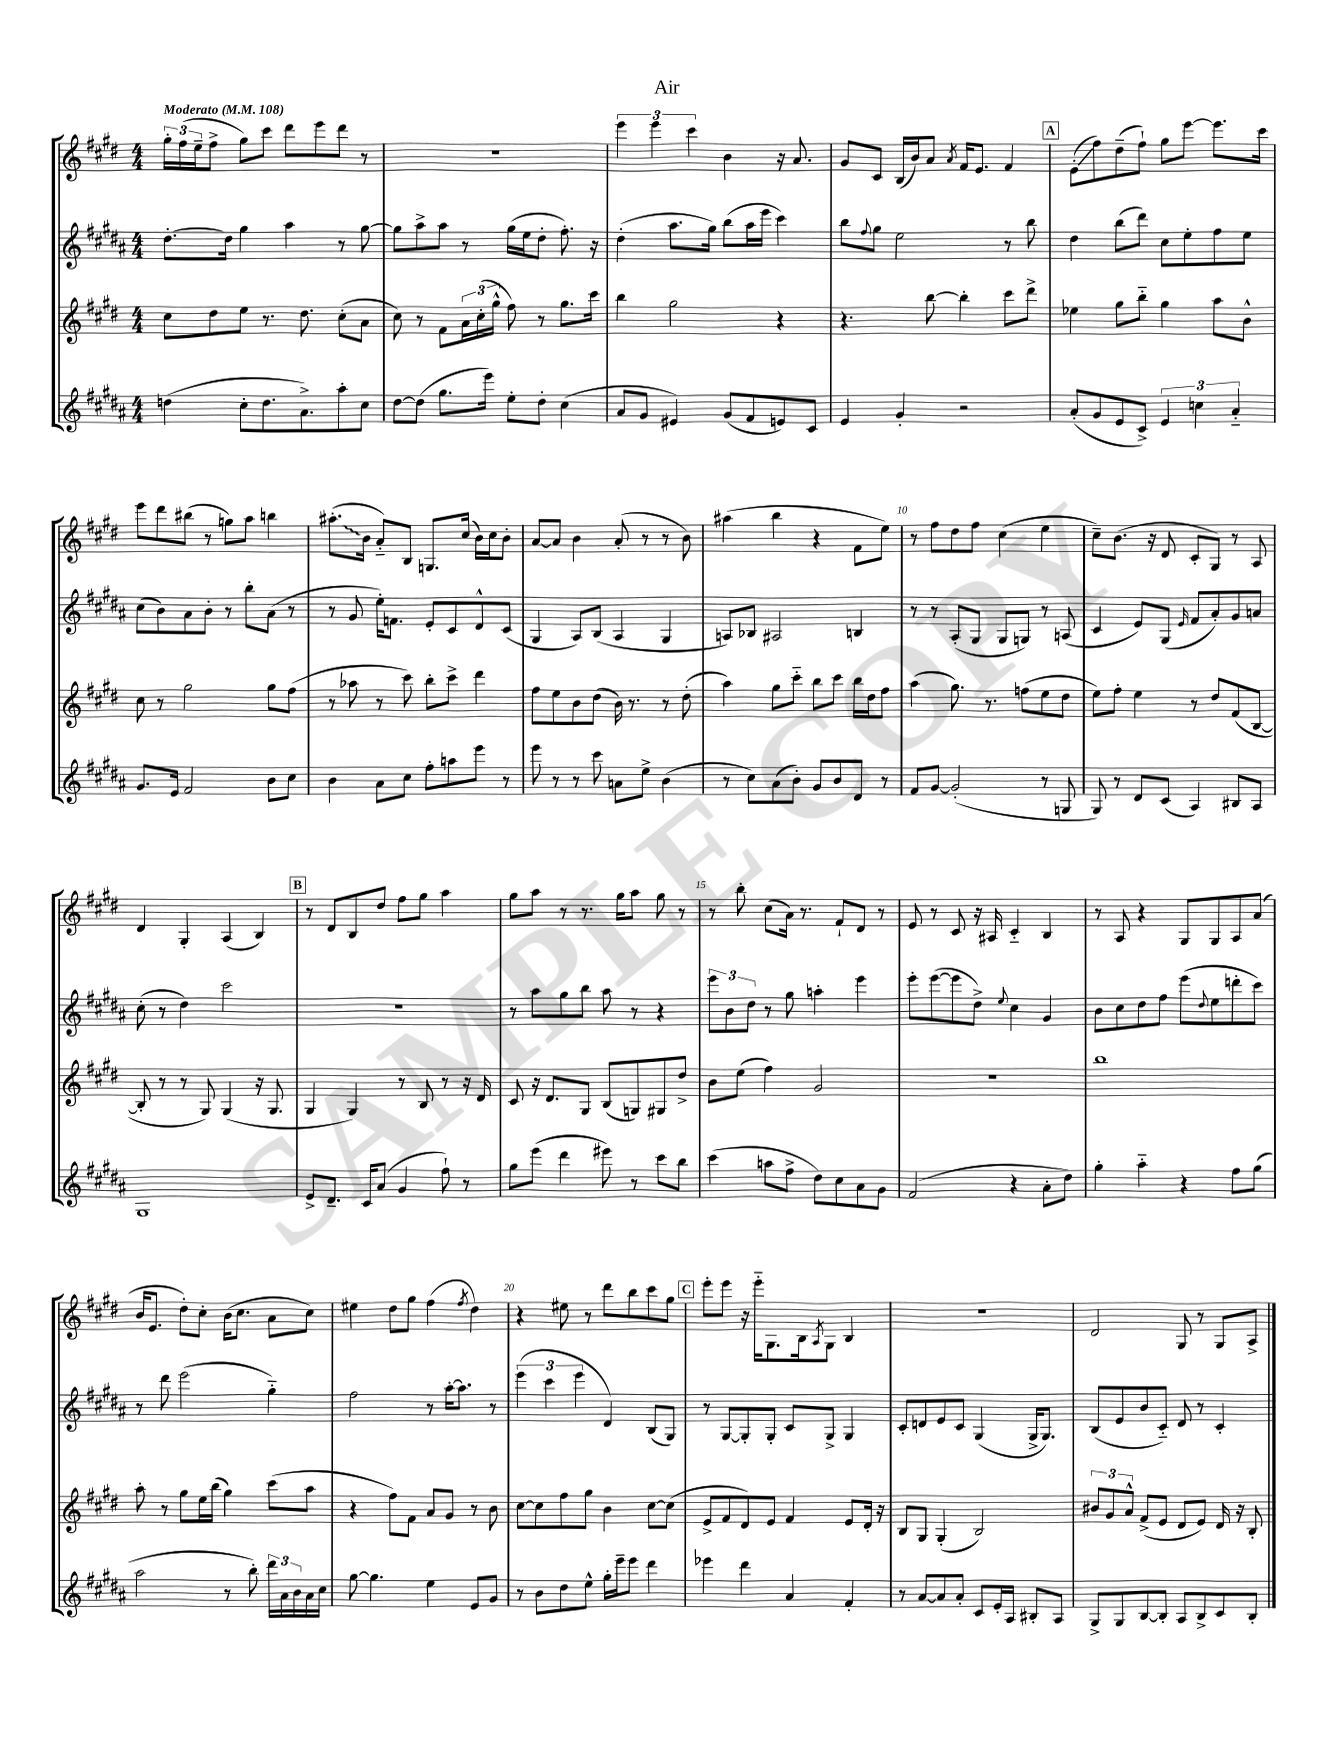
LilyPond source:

\header { title = "Air" }
<<
\new StaffGroup <<
\new Staff = "s0" {
    \clef treble \key e \major \numericTimeSignature \time 4/4 \tempo "Moderato" 4 = 108
    \tuplet 3/2 { gis''16-. fis''16( e''16-- } fis''8-> gis''8) cis'''8 dis'''8 e'''8 dis'''8 r8 |
    r1 |
    \tuplet 3/2 { e'''4 e'''4 cis'''4 } b'4 r16 a'8. |
    gis'8 cis'8 b16( b'16) a'8 \acciaccatura { a'8 } fis'16 e'8. fis'4 |
    \mark \markup { \box "A" } e'8-.\glissando( fis''8) dis''8--( fis''8-!) gis''8 e'''8~ e'''8. cis'''16 |
    e'''8 dis'''8 bis''8( r8 g''8) a''8 b''4 |
    \once \override Glissando.style = #'zigzag ais''8.-.\glissando( b'16 a'8-_) b8 g8. cis''16( b'16) cis''16 b'8-. |
    a'8~ a'8 b'4 a'8-.( r8 r8 b'8) |
    ais''4( b''4 r4 fis'8 e''8) |
    r8 fis''8 dis''8 fis''8 cis''4( e''4 |
    cis''8--) b'8.( r16 dis'8 cis'8-. gis8) r8 a8 |
    dis'4 gis4-. a4( b4) |
    \mark \markup { \box "B" } r8 dis'8 b8 dis''8 fis''8 gis''8 a''4 |
    gis''8 a''8 r8 r8. gis''16 a''8 gis''8 r8 |
    r8 b''8-. cis''8( a'16) r8. fis'8-! dis'8 r8 |
    e'8 r8 cis'8 r16 ais16 cis'4-_ b4 |
    r8 a8 r4 gis8 gis8 a8 a'8( |
    b'16 e'8. dis''8-.) cis''8-. b'16( cis''8. a'8 cis''8) |
    eis''4 dis''8 gis''8 fis''4( \acciaccatura { fis''8 } dis''4) |
    r4 eis''8 r8 dis'''8 b''8 cis'''8 gis''8 |
    \mark \markup { \box "C" } e'''8-. e'''8 r16 e'''16-_ gis8. b16 \acciaccatura { a8 } gis8 b4 |
    R1 |
    dis'2 gis8 r8 gis8 a8-> \bar "|." |
}
\new Staff = "s1" {
    \clef treble \key b \major \numericTimeSignature \time 4/4
    dis''8.~-. dis''16 gis''4 ais''4 r8 gis''8~ |
    gis''8 ais''8-> ais''8 r8 gis''16( e''16 dis''8-. fis''8.-.) r16 |
    dis''4-.( ais''8. gis''16) b''8( ais''16 e'''16 cis'''4) |
    b''8 \appoggiatura { fis''8 } gis''8 e''2 r8 b''8 |
    \mark \markup { \box "A" } dis''4 b''8( dis'''8) cis''8 e''8-. fis''8 e''8 |
    cis''8( b'8) ais'8 b'8-. r8 b''8-. ais'8( r8 |
    r8 gis'8 e''16-.) f'8. e'8-. cis'8 dis'8-^ cis'8( |
    gis4 ais8) b8( ais4 gis4 |
    a8) bes8 ais2 b4 |
    r8 r8 ais8-.( gis8 gis8 g8) r8 a8( |
    cis'4 e'8) gis8( \grace { e'16 } fis'8 ais'8-.) gis'8 a'8 |
    cis''8-.( r8 dis''4) cis'''2 |
    \mark \markup { \box "B" } R1 |
    r8 ais''8 gis''8 b''8 ais''8 r8 r4 |
    \tuplet 3/2 { e'''8 b'8 dis''8 } r8 gis''8 a''4-. e'''4 |
    e'''8-. e'''8~( e'''8 dis''8->) \appoggiatura { e''8 } cis''4 gis'4 |
    b'8 cis''8 dis''8 fis''8 e'''8( \appoggiatura { dis''8 } e''8 d'''8-. cis'''8) |
    r8 dis'''8 e'''2( gis''4-_) |
    fis''2 r8 ais''16~-. ais''8. r8 |
    \tuplet 3/2 { e'''4( cis'''4 e'''4 } dis'4) b8( gis8) |
    \mark \markup { \box "C" } r8 gis8~ gis8-. gis8-. cis'8 gis8-> gis4 |
    cis'8-. d'8 e'8 cis'8 gis4( gis16-> gis8.) |
    b8( e'8 b'8 cis'8-_) dis'8 r8 cis'4-. \bar "|." |
}
\new Staff = "s2" {
    \clef treble \key e \major \numericTimeSignature \time 4/4
    cis''8 dis''8 e''8 r8. dis''8. cis''8-.( a'8 |
    cis''8) r8 fis'8 \tuplet 3/2 { a'16 cis''16-.( gis''16-^ } fis''8) r8 gis''8. cis'''16 |
    b''4 gis''2 r4 |
    r4. b''8~ b''4-. cis'''8 dis'''8-> |
    \mark \markup { \box "A" } ees''4 gis''8 b''8-_ gis''4 a''8 b'8-^ |
    cis''8 r8 gis''2 gis''8 fis''8( |
    r8 aes''8 r8 cis'''8) b''8-. cis'''8-> dis'''4 |
    fis''8 e''8 b'8 dis''8( b'16) r8. r8 dis''8-.( |
    a''4) gis''8 cis'''8-_ b''8 cis'''8 b''16 dis''16 fis''8 |
    a''4( gis''8.) r8. f''8( e''8 dis''8 |
    e''8) fis''8-. e''4 r8 dis''8 fis'8( b8~ |
    b8-. r8 r8 gis8) gis4( r16 gis8. |
    \mark \markup { \box "B" } gis4 gis4) r8 b8 r8 r16 dis'16 |
    cis'8 r16 dis'8. gis8 b8( g8) gis8 dis''8-> |
    b'8 e''8( fis''4) gis'2 |
    R1 |
    b''1 |
    a''8-. r8 gis''8 e''16 b''16( gis''4) cis'''8( a''8 |
    r4 fis''8) fis'8 a'8 gis'8 r8 b'8 |
    cis''8~ cis''8 fis''8 gis''8 b'4 cis''8~ cis''8( |
    \mark \markup { \box "C" } e'8-> fis'8 dis'8) e'8 fis'4 e'8 dis'16-. r16 |
    b8 gis8 gis4-.( b2) |
    \tuplet 3/2 { bis'8 gis'8 a'8-^ } fis'8->( e'8 dis'8 e'8) dis'16 r16 b8-. \bar "|." |
}
\new Staff = "s3" {
    \clef treble \key b \major \numericTimeSignature \time 4/4
    d''4( cis''8-. d''8. ais'8.->) ais''8-. cis''8 |
    dis''8~ dis''8( gis''8. e'''16) e''8-. dis''8-. cis''4( |
    ais'8 gis'8 eis'4) gis'8( fis'8 e'8) cis'8 |
    e'4 gis'4-. r2 |
    \mark \markup { \box "A" } ais'8-.( gis'8 e'8 cis'8->) \tuplet 3/2 { e'4 c''4 ais'4-_ } |
    gis'8. e'16 fis'2 b'8 cis''8 |
    b'4 ais'8 cis''8 fis''8-. a''8 e'''8 r8 |
    e'''8 r8 r8 cis'''8 a'8 e''8-> b'4( |
    r8 cis''8) ais'8( b'8-.) gis'8 b'8 dis'8 r8 |
    fis'8 gis'8~ gis'2-.( r8 g8 |
    gis8) r8 dis'8 cis'8( ais4) bis8 ais8 |
    gis1 |
    \mark \markup { \box "B" } e'8-> dis'8.-- cis'16 ais'8( gis'4 fis''8-!) r8 |
    gis''8 e'''8( dis'''4 eis'''8) r8 cis'''8 b''8 |
    cis'''4( a''8 fis''8-> dis''8) cis''8 ais'8 gis'8 |
    fis'2( r4 ais'8-. dis''8) |
    gis''4-. ais''4-_ r4 fis''8 gis''8( |
    ais''2 r8 b''8-.) \tuplet 3/2 { dis'''16 ais'16 b'16 } ais'16 cis''16 |
    gis''8~ gis''4. e''4 e'8 gis'8 |
    r8 b'8 dis''8 e''8-^ gis''16-. e'''16-- e'''8 dis'''4 |
    \mark \markup { \box "C" } ees'''4 dis'''4 ais'4 fis'4-. |
    r8 ais'8~ ais'8 ais'8-. cis'8 e'16-. ais16 bis8-. ais8 |
    gis8-> gis8 b8~ b8-. ais8 b8-> cis'8 b8-. \bar "|." |
}
>>
>>
\layout { \context { \Score \override BarNumber.break-visibility = ##(#f #t #t) barNumberVisibility = #(every-nth-bar-number-visible 5) } }
